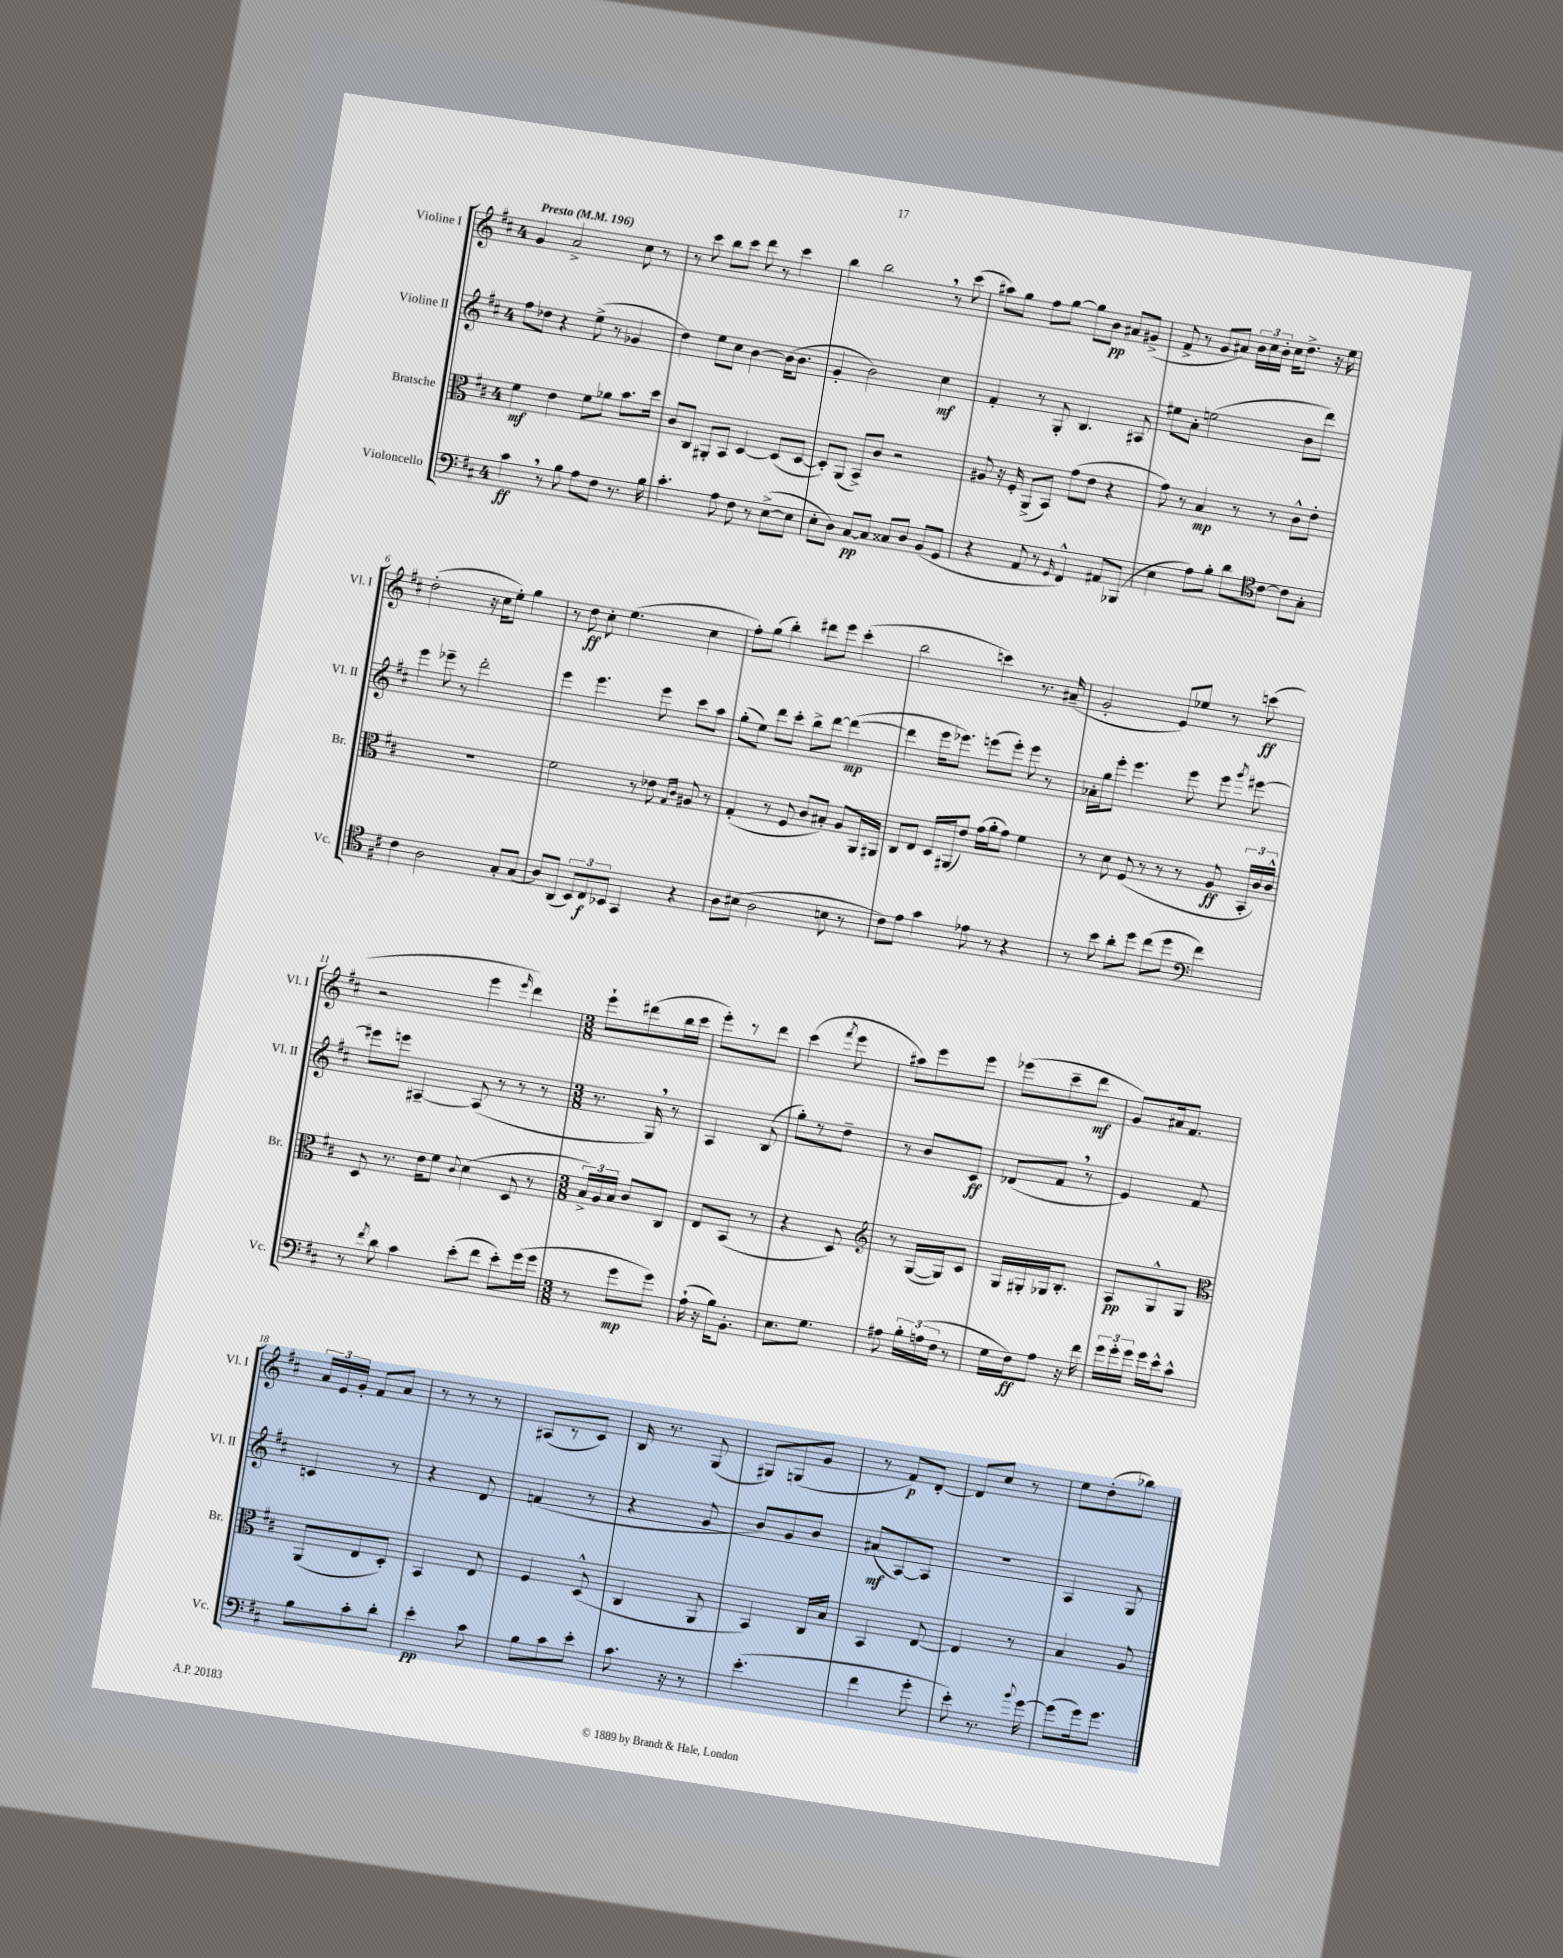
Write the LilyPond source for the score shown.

<<
\new StaffGroup <<
\new Staff = "s0" \with { instrumentName = "Violine I" shortInstrumentName = "Vl. I" } {
    \clef treble \key d \major \once \override Staff.TimeSignature.style = #'single-digit \time 4/4 \tempo "Presto" 4 = 196
    \autoBeamOff g'4 a'2-> cis''8 r8 |
    r8 cis'''8 b''8[ cis'''8] d'''8 r8 cis'''4 |
    b''4 b''2 \breathe r8 cis'''8( |
    ais''8[) g''8] fis''8[ g''8]~ g''8[ b'8]\pp ais'8[ gis'8]->( |
    fis'8-> r8 g'8[ ais'8]) \tuplet 3/2 { b'16[ cis''16 b'16]-. } cis''16[ d''8.]-> r16 e''16 |
    d''2-.( r16 cis''16[ e''8]-.) g''4 |
    r8 d''8\ff cis''8-. e''4.( cis''4 |
    fis''8[-.) g''8]( b''4-.) dis'''8[ e'''8] cis'''4-.( |
    b''2 c'''4) r8. ais'16--( |
    g'2-. e'8[) ees''8] r8 c'''8\ff( |
    r2 e'''4 \grace { e'''16 } d'''4) |
    \numericTimeSignature \time 3/8 e'''8[-! dis'''8( b''16 cis'''16] |
    e'''8[-.) r8 d'''8] |
    cis'''4( \acciaccatura { fis'''8 } e'''8 |
    ais''8[) e'''8 e'''8] |
    ees'''8[( cis'''8-- d'''8]\mf |
    g'8[) ais'16 fis'8.] |
    \tuplet 3/2 { a'16[ e'16 g'16]-. } fis'8[ a'8] |
    r8 r8 r8 |
    ais8[( r8 cis'8]) |
    b16 r8. g8( |
    gis8[) g8( g'8] |
    r8 fis'8[\p) d'8]~-. |
    d'8[ cis''8] r8 |
    e''8[ d''8-.( bes''8]) \bar "|." |
}
\new Staff = "s1" \with { instrumentName = "Violine II" shortInstrumentName = "Vl. II" } {
    \clef treble \key d \major \once \override Staff.TimeSignature.style = #'single-digit \time 4/4
    \autoBeamOff fis''8[ des''8] r4 e''8->( r8 ges'4 |
    d''4) e''8[ cis''8] b'4~ b'16[( b'8.] |
    g'4-. b'2) cis''4\mf |
    fis'4-. r8 g8-. b4. ais8 |
    eis''8[ a'8]-. e''2( b'8[ d'''8]) |
    e'''4 ees'''8-- r8 d'''2-. |
    e'''4 e'''4. e'''8 cis'''8[ a''8] |
    g''8[-.( e''8]) d'''8[ cis'''8]-. b''8[-> d'''8]~ d'''4~\mp( |
    d'''4 e'''16[ ees'''8.]) e'''8[( e'''8]-.) e'''8 r8 |
    aes'16[-. g''16 e'''8]-. e'''4. e'''8 e'''8 \acciaccatura { g'''8 } eis'''8~ |
    eis'''8[ e'''8] ais4~-- ais8( r8 r8 r8 |
    \numericTimeSignature \time 3/8 r8. g16) \breathe r8 |
    a4 b8( |
    g''8[-.) r8 d''8]-- |
    r8 b'8[ cis'8]\ff |
    des'8[( fis'8] \breathe r8 |
    e'4) fis'8 |
    c'4 r8 |
    r4 d'8 |
    f'4( r8 |
    r4 g'8 |
    b'8[) g'8 b'8] |
    ais'8[\mf( a8~) a8] |
    R4. |
    a4 g8 \bar "|." |
}
\new Staff = "s2" \with { instrumentName = "Bratsche" shortInstrumentName = "Br." } {
    \clef alto \key d \major \once \override Staff.TimeSignature.style = #'single-digit \time 4/4
    \autoBeamOff fis'4\mf e'4 fis'8[ aes'8] b'8.[ d''16] |
    cis'8[ cis8] ais,8[-. b,8] d4~ d8[( d8]~ |
    d8[-.) a,8]( b,8[->) cis'8] r2 |
    ais8 r16 fis16-. a,8[->( b,8]) g'8[( e'8] r4 |
    g'8) r8 b4\mp r8 r8 cis'8[-^ e'8]-. |
    R1 |
    fis'2 r8 ees'8 \grace { g16[ cis'16] } ais8 r8 |
    g4-.( r8 fis8 cis'8[ bis8]-.) a8[ a,16 ais,16] |
    cis8[ e8] d16[ ais,16( e'8]) g'16[( a'16-. g'8]) fis'4 |
    r8 d'8 fis8( r8 r8 r8 a8\ff \tuplet 3/2 { b,16[-. cis'16) cis'16]-^ } |
    d8 r8. e'16[ fis'8] \appoggiatura { cis'8 } d'4( d8 r8 |
    \numericTimeSignature \time 3/8 \tuplet 3/2 { b16[->) a16 b16] } cis'8[ cis8] |
    e8[ b,8]( r8 |
    r4 d8) |
    \clef treble r8 g16[~( g16) cis'8] |
    g16[ gis16-. ges16 b8.]-. |
    a8[\pp g8-^ g8] |
    \clef alto a,8[( e8 d8]-.) |
    b,4 e8 |
    fis4 d8-^( |
    cis4 a,8 |
    b,4) cis16[ b16] |
    b,4 e8~ |
    e4 r8 |
    b4 a8 \bar "|." |
}
\new Staff = "s3" \with { instrumentName = "Violoncello" shortInstrumentName = "Vc." } {
    \clef bass \key d \major \once \override Staff.TimeSignature.style = #'single-digit \time 4/4
    \autoBeamOff cis'4\ff \breathe r8 b8 a8[ fis8] r8. b16 |
    cis'4.-. a8 fis8 r8 e8[~->( e8] |
    e8[-. d8]) cis8[~\pp cis8] cisis8[ d8] b,8[( g,8] |
    r4 a,8 r8 \grace { g,16 } fis,4-^) ais,8[ bes,,8]( |
    e4 a8[) b8]-. d'8[ cis'8]~ cis'8[ g8]-. |
    \clef tenor cis'4 a2 g8[-. g8]( |
    a8[) a,8]( \tuplet 3/2 { b,8[) cis8\f bes,8] } g,4 r4 |
    a8[ bis8]( a2 b8 r8 |
    cis'8[) e'8] g'4 ees'8 r8 r4 |
    r8 b'8 a'8[-. d''8] cis''8[( d''8] \clef bass fis'4) |
    r8 \acciaccatura { fis'8 } d'8 cis'4 e'8[-.( fis'8] e'8[-.) g'16( g'16] |
    \numericTimeSignature \time 3/8 r8 g'8[\mp g'8]) |
    a16-!( r16 b16[) b,8.]-. |
    e8.[ g8.] |
    ais8 \tuplet 3/2 { b16[-. a16( fis16] } r8 |
    g16[ fis16\ff) a8] r16 fis'16 |
    \tuplet 3/2 { g'16[ g'16-. g'16] } g'16[ e'16-^ cis'8]-^ |
    b8[ cis'8-. d'8]-. |
    e'4-.\pp cis'8 |
    b8[ cis'8 e'8]-. |
    cis'8. r16 r8 |
    e'4.-.( |
    fis'4 g'8-. |
    e'8-.) r8. \appoggiatura { b'8 } g'16~ |
    g'8[( g'16) g'8.] \bar "|." |
}
>>
>>
